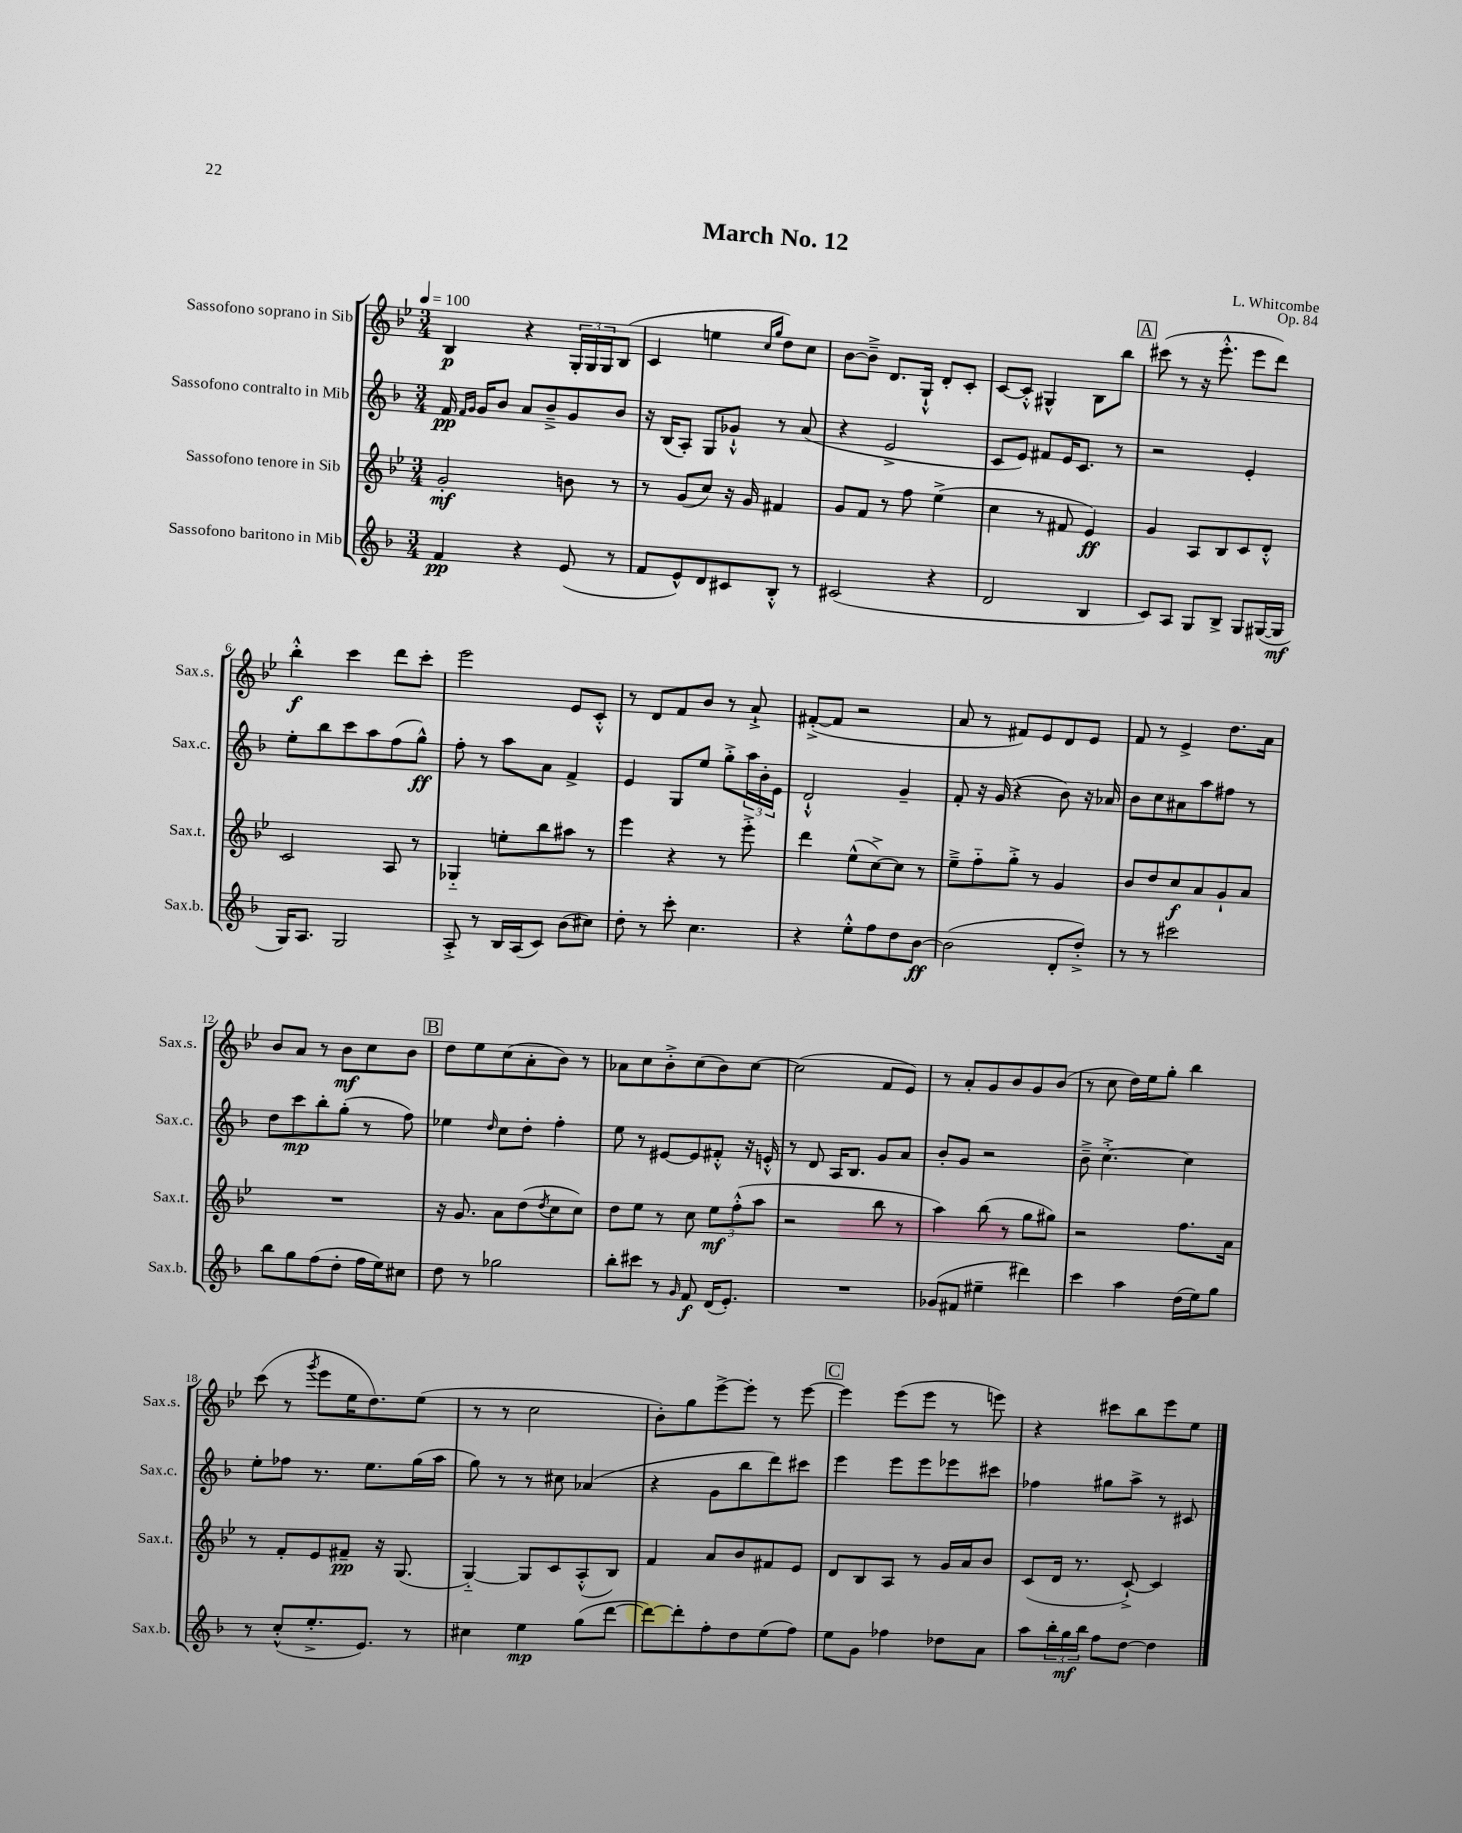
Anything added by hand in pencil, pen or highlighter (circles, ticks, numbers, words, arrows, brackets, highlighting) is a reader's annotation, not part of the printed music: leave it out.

**kern	**kern	**kern	**kern
*staff4	*staff3	*staff2	*staff1
*clefG2	*clefG2	*clefG2	*clefG2
*k[b-]	*k[b-e-]	*k[b-]	*k[b-e-]
*M3/4	*M3/4	*M3/4	*M3/4
*MM100	*MM100	*MM100	*MM100
4f/	2g'/	16f/	4B-/
.	.	16qqf/LL	.
.	.	16qqg/JJ	.
.	.	16g/LK	.
.	.	8b-/J	.
4r	.	8a/L	4r
.	.	8b-~^/	.
(8e/	8b\	8g/	24G'/LL
.	.	.	24G/
.	.	.	24G/J
8r	8r	8b-/J	(8B-/J
=	=	=	=
8f/L	8r	16r	4c/
.	.	(16B-/LK	.
8e^^/)	(8g/L	8A'/J)	.
8d/	8cc/J)	8G/L	4ee\
8c#/	16r	8g-`^^/J	.
.	16g/	.	.
.	.	.	16qqcc/LL
.	.	.	16qqgg/JJ
8B-'^^/J	4f#/	8r	8dd\L)
8r	.	(8a/	8cc\J
=	=	=	=
(2c#/	8g/L	4r	[8b-\L
.	8f/J	.	8b-~^\]J
.	8r	2e^/	8.d/L
.	8ff\	.	.
.	.	.	16G`^^/Jk
4r	(4ee-^\	.	8d'/L
.	.	.	8c'/J
=	=	=	=
2d/	4cc\	8c/L	[8c/L
.	.	8e/J)	8c'^^/]J
.	8r	8f#/L	4G#^^/
.	8f#/	16e/K	.
.	.	8.c/J	.
4B-/	4e-/)	.	8B-\L
.	.	8r	8bb-\J
=	=	=	=
8c/L)	4g/	2r	(8ccc#\
8A/J	.	.	8r
8G/L	8A/L	.	16r
.	.	.	8.eee-'^^\
8B-^/J	8B-/	.	.
8G/L	8c/	4e'/	8eee-\L
([16G#/L	8d'^^/J	.	8ddd\J)
16G#/]JJ	.	.	.
=	=	=	=
16G/LK)	2c/	8ee'\L	4bb-'^^\
8.A/J	.	.	.
.	.	8bb-\	.
2G/	.	8ccc\	4ccc\
.	.	8aa\	.
.	8A/	(8ff\	8ddd\L
.	8r	8gg^^\J)	8ccc'\J
=	=	=	=
8A'^/	4G-'~/	8ff'\	2eee-\
8r	.	8r	.
16B-/LL	8ee'\L	8aa\L	.
(16A/J	.	.	.
8c/J)	8bb-\	8a\J	.
(8b-\L	8aa#\J	4f^/	8e-/L
8cc#\J)	8r	.	8c'^^/J
=	=	=	=
8dd'\	4eee-\	4e/	8r
8r	.	.	8d/L
8ccc'\	4r	8G/L	8f/
4.cc\	.	8ee/J	8b-/J
.	8r	8gg'^\L	8r
.	8eee-'^\	24aa\L	8a`^/
.	.	24b-'\	.
.	.	24e\JJ	.
=	=	=	=
4r	4ddd\	2d`^^/	([8f#'^/L
.	.	.	8f#/]J
8ee'^^\L	(8ee-^^\L	.	2r
8ff\	[8cc^\)	.	.
8dd\	8cc\]J	4g~/	.
[8b-\J	8r	.	.
=	=	=	=
(2b-\]	8ee-~^\L	8f'/	8a/
.	8ff'~\	16r	8r
.	.	(16g/	.
.	8gg'^\J	4r	8f#/L)
.	8r	.	8e-/
8d'/L	4g/	8b-\)	8d/
8dd'^/J)	.	16r	8e-/J
.	.	16a-/	.
=	=	=	=
8r	8b-/L	8b-\L	8f/
8r	8dd/	8cc\	8r
2ccc#\	8cc/	8a#\	4e-^/
.	8a/	8aa\	.
.	8g`/	8ff#\J	8.dd\L
.	8a/J	8r	.
.	.	.	16a\Jk
=	=	=	=
8bb-\L	2.r	8dd\L	8b-/L
8gg\	.	8ccc\	8a/J
(8ff\	.	8bb-'\	8r
8dd'\J	.	(8gg'\J	8b-\L
16ff\LL	.	8r	8cc\
16ee\J)	.	.	.
8cc#\J	.	8ff\)	8b-\J
=	=	=	=
8dd\	16r	4ee-\	8dd\L
.	8.g/	.	.
8r	.	.	8ee-\
.	.	16qqdd/	.
2gg-\	8a\L	8cc\L	(8cc\
.	(8dd\	8dd'\J	8a'\
.	8qdd/	.	.
.	8cc\	4ff'\	8b-\J)
.	8cc\J)	.	8r
=	=	=	=
8bb-'\L	8dd\L	8ee\	8a-\L
8ccc#\J	8ee-\J	8r	8cc\
8r	8r	[8e#/L	8b-'^\
16qqg/	.	.	.
8f/	8cc\	8e#/]	(8cc\
(16d/LK	12ee-\L	8f#'^^/J	8b-\)
8.e'/J)	.	.	.
.	(12ff'^^\	.	.
.	.	16r	[8cc\J
.	12aa\J	.	.
.	.	16e'^^/	.
=	=	=	=
2.r	2r	8r	(2cc\]
.	.	8d/	.
.	.	16A/LK	.
.	.	8.B-/J	.
.	8bb-\	8g/L	8f/L
.	8r	8a/J	8e-/J)
=	=	=	=
(8g-/L	4aa\)	8b-'/L	8r
8f#/J	.	8g/J	8a'/L
4ee#~\	(8bb-\	2r	8g/
.	8r	.	8b-/
4ddd#\)	8gg\L	.	8g/
.	8gg#\J)	.	(8b-/J
=	=	=	=
4ccc\	2r	8b-~^\	8r
.	.	[4.cc'^\	8cc\
4aa\	.	.	16dd\LL)
.	.	.	16ee-\J
.	.	.	8gg'\J
(16dd\LL	8.ff\L	4cc\]	4bb-\
16ee\J)	.	.	.
8gg\J	.	.	.
.	16a\Jk	.	.
=	=	=	=
8r	8r	8ee'\L	(8ccc\
(8cc'^^/L	8f'/L	8ff-\J	8r
.	.	.	8qggg/
8.ee'^/	8e-/	8.r	8eee-\L
.	8f#~/J	.	16ee-\K
8.e/J)	.	8.ee\L	8.dd\)
.	16r	.	.
.	(8.G/	.	.
8r	.	(16gg\L	(8ee-\J
.	.	16aa\JJ	.
=	=	=	=
4cc#\	[4G'~/)	8gg\)	8r
.	.	8r	8r
4ee\	8G/]L	8r	2cc\
.	8c/	8cc#\	.
(8gg\L	(8A'^^/	(4a-/	.
[8ddd\J	8B-/J)	.	.
=	=	=	=
8ddd\_L)	4f/	4r	8b-'\L)
8ddd'\]	.	.	8gg\
8ff'\	8a/L	8g\L	[8eee-^\
8dd\	8b-/	8bb-\	8eee-'\]J
(8ee\	8f#/	8ddd\)	8r
8ff\J)	8e-/J	8ccc#\J	[8eee-\
=	=	=	=
8ee\L	8d/L	4eee\	4eee-\]
8g\J	8B-/	.	.
4ff-\	8A/J	8eee\L	(8eee-\L
.	8r	8eee\	8eee-\J
8dd-\L	16g/LL	8eee-\	8r
.	16a/J	.	.
8a\J	8b-/J	8ccc#\J	8eee\)
=	=	=	=
8aa\L	(8c/L	4ff-\	4r
24bb-'\L	16d/Jk	.	.
24gg\	.	.	.
.	8.r	.	.
24bb-\JJ	.	.	.
8ff\L	.	8gg#\L	8ccc#\L
[8dd\J	[8c`^/)	8aa^\J	8bb-\
4dd\]	4c/]	8r	8eee-\
.	.	8c#/	8ee-\J
==	==	==	==
*-	*-	*-	*-
